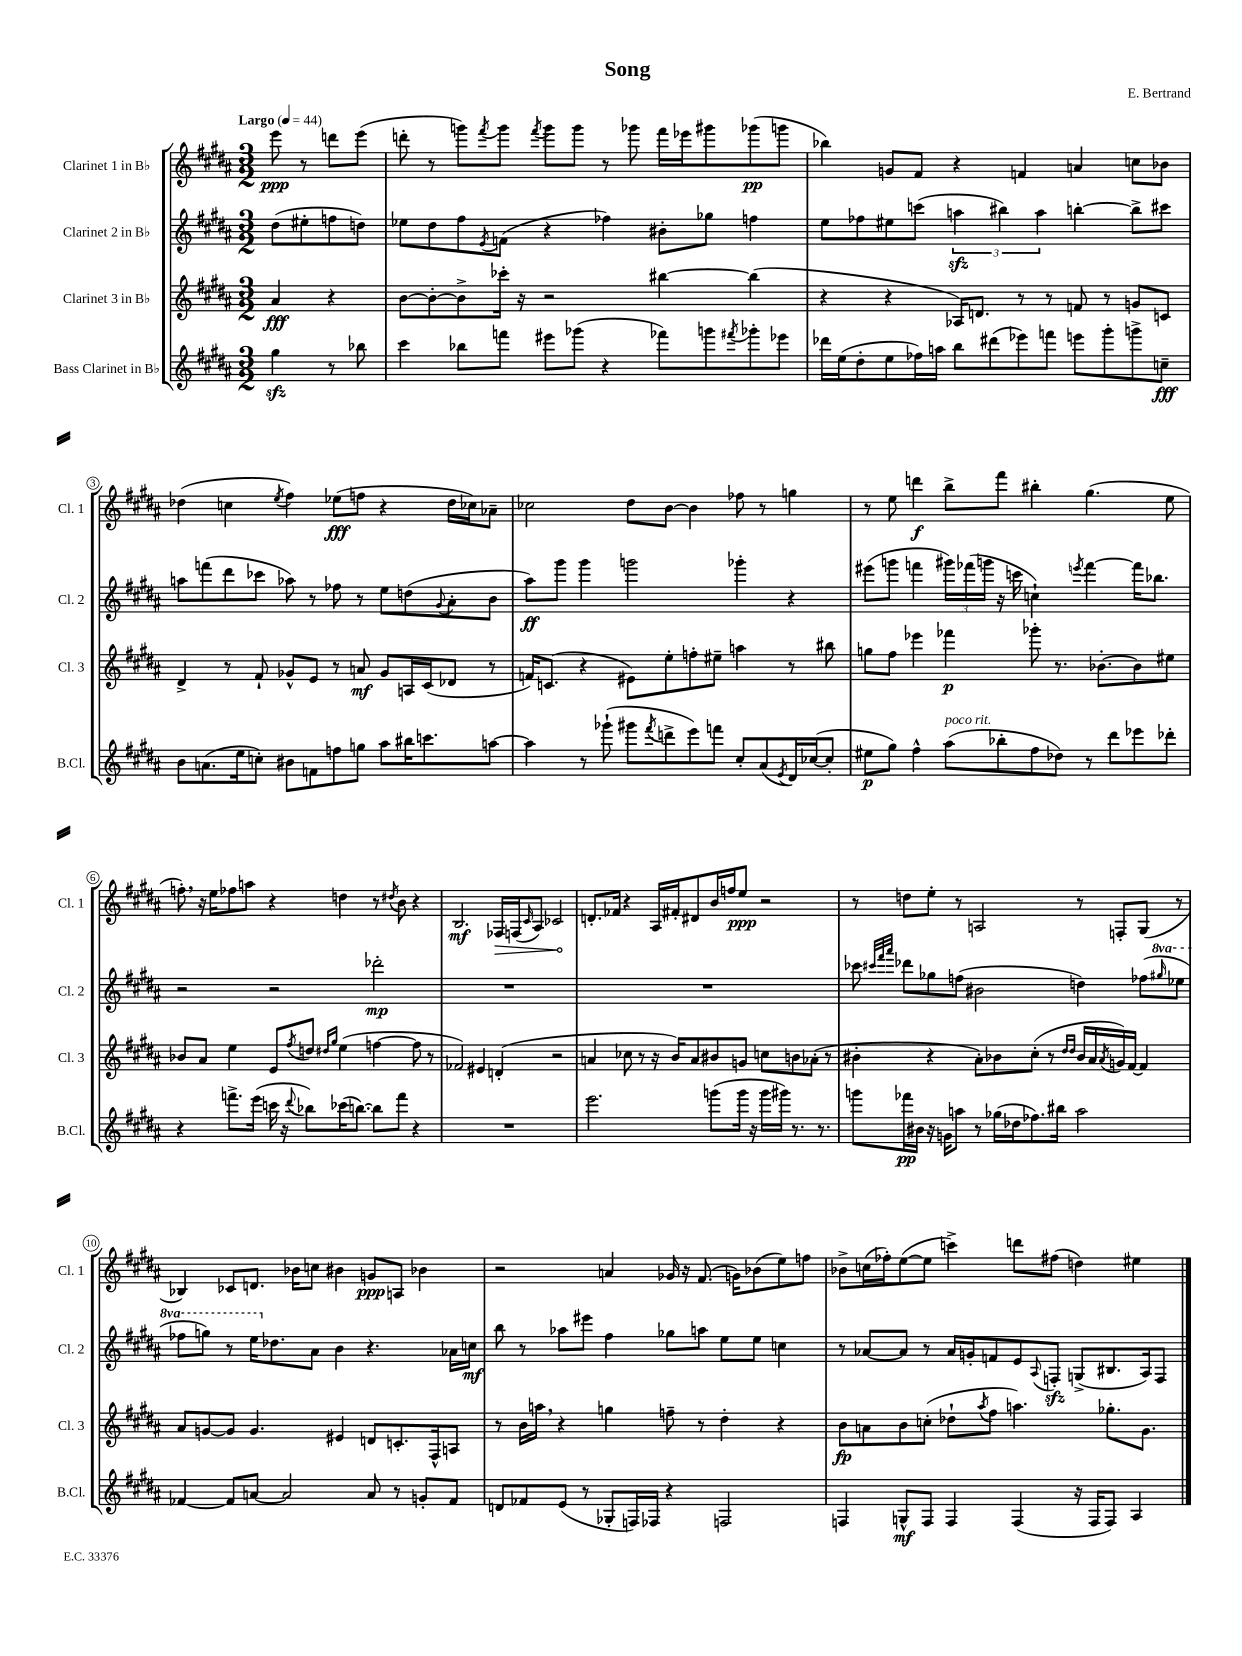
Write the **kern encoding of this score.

**kern	**kern	**kern	**kern
*staff4	*staff3	*staff2	*staff1
*clefG2	*clefG2	*clefG2	*clefG2
*k[f#c#g#d#a#]	*k[f#c#g#d#a#]	*k[f#c#g#d#a#]	*k[f#c#g#d#a#]
*M3/2	*M3/2	*M3/2	*M3/2
*MM44	*MM44	*MM44	*MM44
4gg#	4a#	(8dd#	8eee
.	.	8ee#'	8r
8r	4r	8ff	8ddd
8bb-	.	8dd)	(8eee
=	=	=	=
4ccc#	[8b	8ee-	8ddd'
.	8b'_	8dd#	8r
8bb-	8b^]	8ff#	8ggg)
.	.	8qe	8qfff#
8fff	16ccc-'	(8f	8ggg
.	16r	.	.
.	.	.	8qfff#
8eee#	2r	4r	8ggg
(8ggg-	.	.	8ggg
4r	.	4ff-)	8r
.	.	.	8ggg-
8fff-)	[4bb#	8b#'	16fff#
.	.	.	16eee-
8ggg	.	8gg-	8ggg#
8qfff#	.	.	.
8ggg-'	(4bb#]	4ff	(8ggg-
8eee-	.	.	8ggg
=	=	=	=
16ddd-	4r	8ee	4bb-)
(16ee	.	.	.
8dd#'	.	8ff-	.
8ee	4r	8ee#	8g
16ff-)	.	(8ccc	8f#
16aa	.	.	.
8bb	16A-)	6aa	4r
.	8.d	.	.
(8ddd#	.	.	.
.	.	6bb#)	.
8eee-)	8r	.	4f
.	.	6aa	.
8fff	8r	.	.
8eee	8f	[4bb'	4a
8ggg#'	8r	.	.
8ggg^	8g	8bb^]	8cc
8cc~	8c	8ccc#	8b-
=	=	=	=
8b	4d#^	8aa	(4dd-
(8.a	.	(8fff	.
.	8r	8ddd#	4cc
16ee	.	.	.
8cc')	8f#`	8ccc-	.
.	.	.	8qee
8b#	8g-^^	8aa-)	4ff#)
8f	8e	8r	.
8ff	8r	8ff-	(8ee-
8gg	8a	8r	8ff
8aa#	8g-	8ee	4r
16bb#	16A	(8dd	.
8.ccc	(16c#	.	.
.	.	8qqg#	.
.	8d-	8a#'	16dd-
.	.	.	16cc-)
[8aa	8r	8b	8a-~
=	=	=	=
4aa]	16f)	8aa#)	2cc-
.	(8.c	.	.
.	.	8ggg#	.
8r	4r	4ggg#	.
(8ggg-`	.	.	.
8ggg#	8e#)	2ggg	8dd#
8qfff#	.	.	.
8ddd^	8ee'	.	[8b
8eee)	8ff'	.	4b]
8fff	8ee#~	.	.
8cc#'	4aa	4ggg-'	8ff-
(8a#	.	.	8r
8qe	.	.	.
16d#)	8r	4r	4gg
([16cc-	.	.	.
8cc-']	8bb#	.	.
=	=	=	=
8ee#	8gg	(8eee#	8r
8gg#)	8ff#	8ggg	8ee
4ff#^^	4eee-	4fff	4ddd
(8aa#	4fff-	24ggg#)	8bb^
.	.	(24fff-	.
.	.	24ggg	.
8bb-'	.	16r	8fff#
.	.	16ccc	.
8ff#	8ggg-'	4cc`)	4bb#'
8dd-)	8.r	.	.
.	.	8qeee	.
8r	.	[4fff-	(4.gg#
.	[8.b-'	.	.
8ddd#	.	.	.
8eee-	8b-]	16fff-]	.
.	.	8.bb-	.
8ddd-'	8ee#	.	8ee
=	=	=	=
4r	8b-	2r	8ff')
.	8a#	.	16r
.	.	.	16ee
8.fff^	4ee	.	8ff-
.	.	.	8aa
(16eee	.	.	.
16ccc	8e	2r	4r
16r	.	.	.
8qqddd#	8qff#	.	.
8bb-)	8dd	.	.
.	16qqdd#	.	.
.	16qqgg#	.	.
(16ccc-	(4ee	.	4dd
[8.bb)	.	.	.
8bb]	[4ff	2ddd-'	8r
.	.	.	8qdd#
8fff	.	.	8b
4r	8ff]	.	4r
.	8r	.	.
=	=	=	=
1.r	2f-)	1.r	2.B
.	4e#	.	.
.	(4d'	.	16F-
.	.	.	(16F
.	.	.	16qqc#
.	.	.	8A#)
.	2r	.	2c-
=	=	=	=
2.eee	4a	1.r	8.d'
.	.	.	16f-
.	8cc-	.	4r
.	8r	.	.
.	16r	.	16A#
.	16b)	.	16f#'
.	8a	.	8d#
(8ggg	8b#	.	16b
.	.	.	16ff
16ggg	8g	.	8ee
16r	.	.	.
16ggg	8cc	.	2r
16ggg#)	.	.	.
8.r	8b	.	.
.	(8a-'	.	.
8.r	.	.	.
.	8r	.	.
=	=	=	=
8ggg	4b#'	8ccc-	8r
.	.	32qqccc#	.
.	.	32qqfff#	.
.	.	32qqaaa#	.
16fff-	.	8ddd-	8dd
16b#	.	.	.
16r	4r	8gg-	8ee'
16g	.	.	.
8aa	.	(8ff	8r
8r	8a#')	2b#	2A
(16gg-	8b-	.	.
16dd-	.	.	.
8.ff-)	(8cc#'	.	.
.	8r	.	.
16bb#	.	.	.
.	16qqdd#	.	.
.	16qqdd#	.	.
2aa	16b-	4dd)	8r
.	16a#	.	.
.	8qa#	.	.
.	16g)	.	8F'
.	[16f#	.	.
.	4f#]	(8ff-	(8G#
.	.	16qqggg#	.
.	.	8eee-	8r
=	=	=	=
[4f-	8a#	8fff-	4B-)
.	[8g	8ggg)	.
8f-]	8g]	8r	8c-
[8a	4.g	16eee	8.d
.	.	8.dd-	.
2a]	.	.	.
.	.	.	16b-
.	.	8a#	8cc
.	4e#	4b	4b#
8a	8d	4.r	8g
8r	8.c'	.	8A
8g'	.	.	4b-
.	16F#^^	.	.
8f-	8A	16a-	.
.	.	16cc	.
=	=	=	=
8d	8r	8bb	2r
8f-	16b	8r	.
.	16aa	.	.
(8e	4r	8aa-	.
8r	.	8eee#	.
8G-'	4gg	4ff#	4a
16F)	.	.	.
16F-	.	.	.
4r	8ff~	8gg-	16g-
.	.	.	16r
.	8r	8aa	(8.f#
2F	4dd#'	8ee	.
.	.	.	16g)
.	.	8ee	(8b-
.	4r	4cc	8ee)
.	.	.	8ff
=	=	=	=
4F	8b	8r	8b-^
.	8a	[8a-	(16cc
.	.	.	16ff-')
8G^^	8b	8a-]	([8ee
8F	(8cc'	8r	8ee]
4F	8dd-`	16a-	4ccc^)
.	.	16g'	.
.	8qaa#	.	.
.	8ff#	8f	.
(4F	4.aa)	8e	8ddd
.	.	8qqA#	.
.	.	8F'	(8ff#
16r	.	(8G^	4dd)
16F	.	.	.
8F)	8.gg-'	8.B#	.
4A#	.	.	4ee#
.	8.g#	16A#)	.
.	.	8F	.
==	==	==	==
*-	*-	*-	*-
